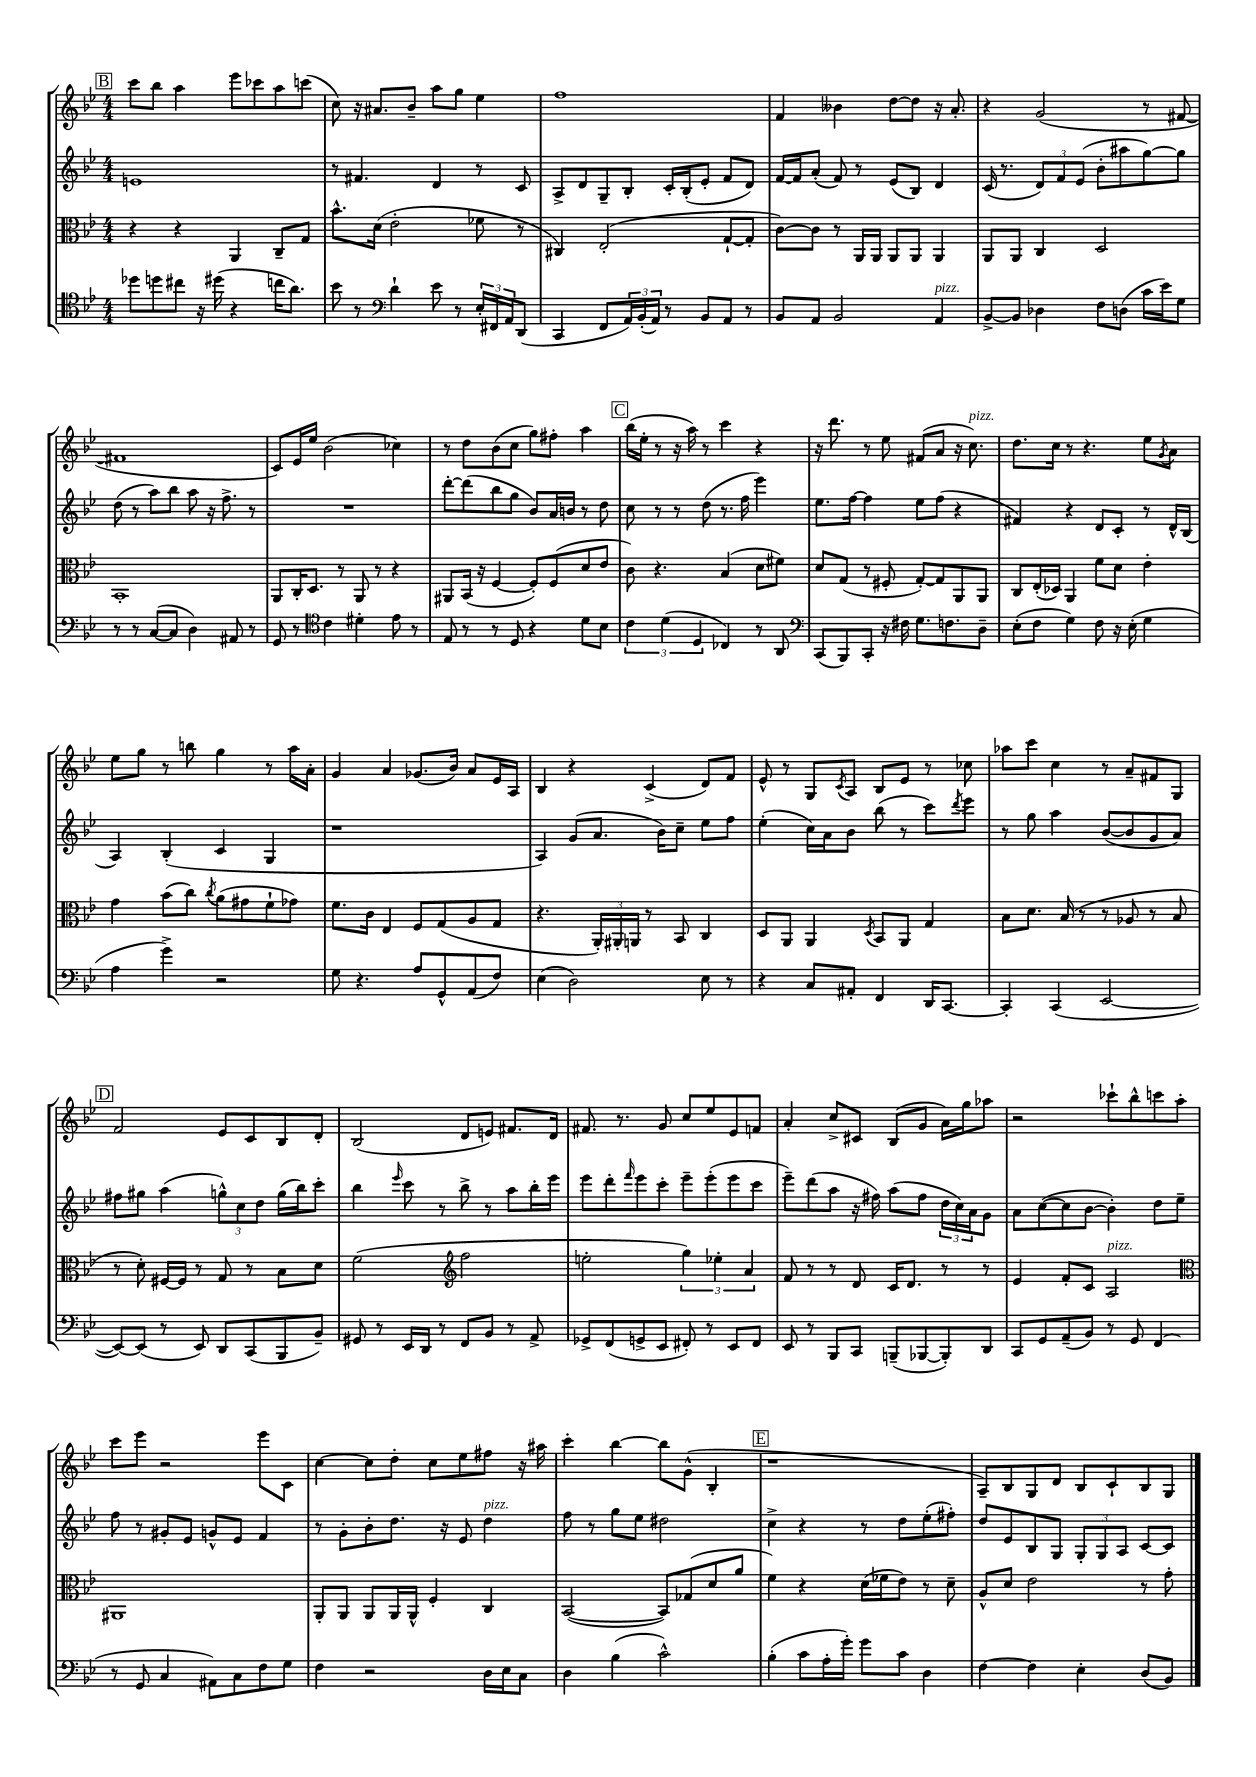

**kern	**kern	**kern	**kern
*staff4	*staff3	*staff2	*staff1
*clefC4	*clefC3	*clefG2	*clefG2
*k[b-e-]	*k[b-e-]	*k[b-e-]	*k[b-e-]
*M4/4	*M4/4	*M4/4	*M4/4
8dd-	4r	1e	8ccc
8dd	.	.	8bb-
8cc#	4r	.	4aa
16r	.	.	.
(16dd#	.	.	.
4r	4AA	.	8eee-
.	.	.	8ccc-
16cc	8C~	.	8aa
8.a)	.	.	.
.	8G	.	(8ccc
=	=	=	=
8b-	8.b-^^	8r	8cc)
8r	.	4.f#	16r
.	(16d	.	8.a#
*clefF4	*	*	*
4d`	2e-'	.	.
.	.	.	8b-~
8e-	.	4d	8aa
8r	.	.	8gg
24E-'	8f-	8r	4ee-
24FF#	.	.	.
24AA	.	.	.
(8DD	8r	8c	.
=	=	=	=
4CC	4C#)	8A^	1ff
.	.	8d	.
8FF	(2E-'	8G~	.
24AA)	.	8B-'	.
(24BB-'	.	.	.
24AA)	.	.	.
8r	.	16c'	.
.	.	(16B-'	.
8BB-	.	8e-'	.
8AA	[8G`	8f	.
8r	8G']	8d)	.
=	=	=	=
8BB-	[8c)	[16f	4f
.	.	16f]	.
8AA	8c]	(8a'	.
2BB-	8r	8f)	4b--
.	16AA	8r	.
.	16AA	.	.
.	8AA	(8e-	[8dd
.	8AA	8B-)	8dd]
4AA	4AA	4d	16r
.	.	.	8.a'
=	=	=	=
[8BB-^	8AA	(16c	4r
.	.	8.r	.
8BB-]	8AA	.	.
4D-	4C	12d)	(2g
.	.	12f	.
.	.	(12e-	.
8F	2D	8b-'	.
(8D	.	8aa#	.
16c	.	[8gg)	8r
16e-)	.	.	.
8G	.	8gg]	[8f#
=	=	=	=
8r	1BB-'	(8dd	1f#]
8r	.	8r	.
([8C	.	8aa)	.
8C]	.	8bb-	.
4D)	.	8aa	.
.	.	16r	.
.	.	8.ff^	.
8AA#	.	.	.
8r	.	8r	.
=	=	=	=
8GG	8AA	1r	8c)
8r	16C'	.	16e-
.	8.D	.	16ee-
*clefC4	*	*	*
4c	.	.	(2b-
.	8r	.	.
4d#'	8AA	.	.
.	8r	.	.
8e-	4r	.	4cc-)
8r	.	.	.
=	=	=	=
8E-	8AA#	[8ddd'	8r
8r	(16BB-	(8ddd]	8dd
.	16r	.	.
8r	[4F	8bb-	(8b-
8D	.	8gg	8cc
4r	8F'])	8b-)	8gg)
.	(8F	16a	8ff#'
.	.	16b	.
8d	8d	8r	4aa
8B-	8e-	8dd	.
=	=	=	=
6c	8c)	8cc	(16bb-
.	.	.	16ee-'
.	4.r	8r	8r
(6d	.	.	.
.	.	8r	16r
.	.	.	16aa)
6D	.	.	.
.	.	(8dd	8r
4C-)	(4B-	8.r	4ccc
.	.	16ff	.
8r	8d	4eee-)	4r
8AA	8f#)	.	.
=	=	=	=
*clefF4	*	*	*
(8CC	8d	8.ee-	16r
.	.	.	8.ddd
8BBB-)	(8G	.	.
.	.	[16ff	.
8CC'	8r	4ff]	8r
16r	8F#'	.	8ee-
16F#	.	.	.
8.G	[8G')	8ee-	(8f#
.	8G]	(8ff	8a
8.F	.	.	.
.	8AA	4r	16r
.	.	.	8.cc)
8D~	8AA	.	.
=	=	=	=
(8E-'	8C	4f#)	8.dd
8F	(16E-'	.	.
.	16D-)	.	16cc
4G)	4AA	4r	8r
.	.	.	4.r
8F	8f	8d	.
16r	8d	8c'	.
(16E-'	.	.	.
4G	4e-'	8r	8ee-
.	.	.	8qg
.	.	16d^^	8a
.	.	(16B-	.
=	=	=	=
4A	4g	4A)	8ee-
.	.	.	8gg
4g^)	(8b-	(4B-'	8r
.	8cc)	.	8bb
.	8qcc	.	.
2r	(8a	4c	4gg
.	8g#	.	.
.	8f`	4G	8r
.	8g-)	.	16aa
.	.	.	16a'
=	=	=	=
8G	8.f	1r	4g
4.r	.	.	.
.	16c	.	.
.	4E-	.	4a
8A	8F	.	(8.g-
8GG^^	(8G	.	.
.	.	.	16b-)
(8AA	8A	.	8a
8F)	8G	.	16e-
.	.	.	16A
=	=	=	=
(4E-	4.r	4A)	4B-
2D)	.	(8g	4r
.	24AA')	8.a	.
.	24AA#'	.	.
.	24AA	.	.
.	8r	.	(4c^
.	.	16b-)	.
.	8BB-	8cc~	.
8E-	4C	8ee-	8d)
8r	.	8ff	8f
=	=	=	=
4r	8D	(4ee-'	8e-^^
.	8AA	.	8r
8C	4AA	16cc)	8G
.	.	16a	.
.	.	.	8qc
8AA#'	.	8b-	8A
.	8qD	.	.
4FF	8BB-	(8bb-	8B-
.	8AA	8r	8e-
16DD	4G	8ccc)	8r
[8.CC	.	.	.
.	.	8qddd	.
.	.	8eee-	8cc-
=	=	=	=
4CC']	8B-	8r	8aa-
.	8.d	8gg	8ccc
(4CC	.	4aa	4cc
.	(16B-	.	.
.	8r	.	.
[2EE-	8r	([8b-	8r
.	8A-	8b-]	8a~
.	8r	8g	8f#
.	8B-	8a)	8G
=	=	=	=
8EE-_)	8r	8ff#	2f
(8EE-]	8d')	8gg#	.
8r	[16F#	(4aa	.
.	16F#]	.	.
8EE-)	8r	.	.
8DD	8G	12gg^^)	8e-
.	.	12cc	.
(8CC	8r	.	8c
.	.	12dd	.
8BBB-	8B-	(16gg	8B-
.	.	16bb-)	.
8BB-~)	8d	8ccc'	8d'
=	=	=	=
8GG#	(2f	4bb-	(2B-
8r	.	.	.
.	.	16qqeee-	.
16EE-	.	8ccc	.
16DD	.	.	.
8r	.	8r	.
*	*clefG2	*	*
8FF	2ff	8bb-^	8d
8BB-	.	8r	8e)
8r	.	8aa	8.f#
8AA^	.	16bb-'	.
.	.	16eee-	16d
=	=	=	=
8GG-^	2ee'	8eee-	8.f#
(8FF	.	8ddd'	.
.	.	.	8.r
.	.	16qqfff	.
8GG^	.	8eee-	.
8EE-	.	8ccc'	8g
8FF#')	6gg)	8eee-~	8cc
8r	.	(8eee-'	8ee-
.	6ee-'	.	.
8EE-	.	8eee-	8e-
.	6a	.	.
8FF#	.	8ccc	8f
=	=	=	=
8EE-	8f	8eee-~)	4a'
8r	8r	(8ddd	.
8BBB-	8r	8aa	8cc^
8CC	8d	16r	8c#
.	.	16ff#)	.
(8BBB~	16c	(8aa	(8B-
.	8.d	.	.
[8BBB-	.	8ff#	8g
8BBB-'])	8r	24dd	16a)
.	.	24cc)	.
.	.	.	16gg
.	.	24a	.
8DD	8r	8g	8aa-
=	=	=	=
8CC	4e-	8a	2r
8GG	.	([8cc	.
(8AA~	8f'	8cc]	.
8BB-)	8c	[8b-	.
8r	2A	4b-'])	8ccc-`
8GG	.	.	8bb-^^
(4FF	.	8dd	8ccc
.	.	8ee-~	8aa'
=	=	=	=
*	*clefC3	*	*
8r	1AA#	8ff	8ccc
8GG	.	8r	8eee-
4C	.	8g#'	2r
.	.	8e-	.
8AA#)	.	8g^^	.
8C	.	8e-	.
8F	.	4f	8eee-
8G	.	.	8c
=	=	=	=
4F	8AA'	8r	[4cc
.	8AA	8g'	.
2r	8AA	8b-'	8cc]
.	16AA	8.dd	8dd'
.	16AA^^	.	.
.	4F'	.	8cc
.	.	16r	.
.	.	8e-	8ee-
16D	4C	4dd	8ff#
16E-	.	.	.
8C	.	.	16r
.	.	.	16aa#
=	=	=	=
4D	([2BB-	8ff	4ccc'
.	.	8r	.
(4B-	.	8gg	[4bb-
.	.	8ee-	.
2c^^)	8BB-])	2dd#	8bb-]
.	(8G-	.	(8g^^
.	8d	.	4B-'
.	8a	.	.
=	=	=	=
(4B-'	4f)	4cc^	1r
8c	4r	4r	.
16A'	.	.	.
16g')	.	.	.
8g	(16d	8r	.
.	16f-	.	.
8c	8e-)	8dd	.
4D	8r	(8ee-'	.
.	8d~	8ff#')	.
=	=	=	=
[4F	8A^^	8dd	8A~)
.	8d	8e-	8B-
4F]	2e-	8B-	8G
.	.	8G	8d
4E-'	.	12G'	8B-
.	.	12G	.
.	.	.	8c`
.	.	12A	.
(8D	8r	[8c	8B-
8BB-)	8g'	8c]	8G
==	==	==	==
*-	*-	*-	*-
